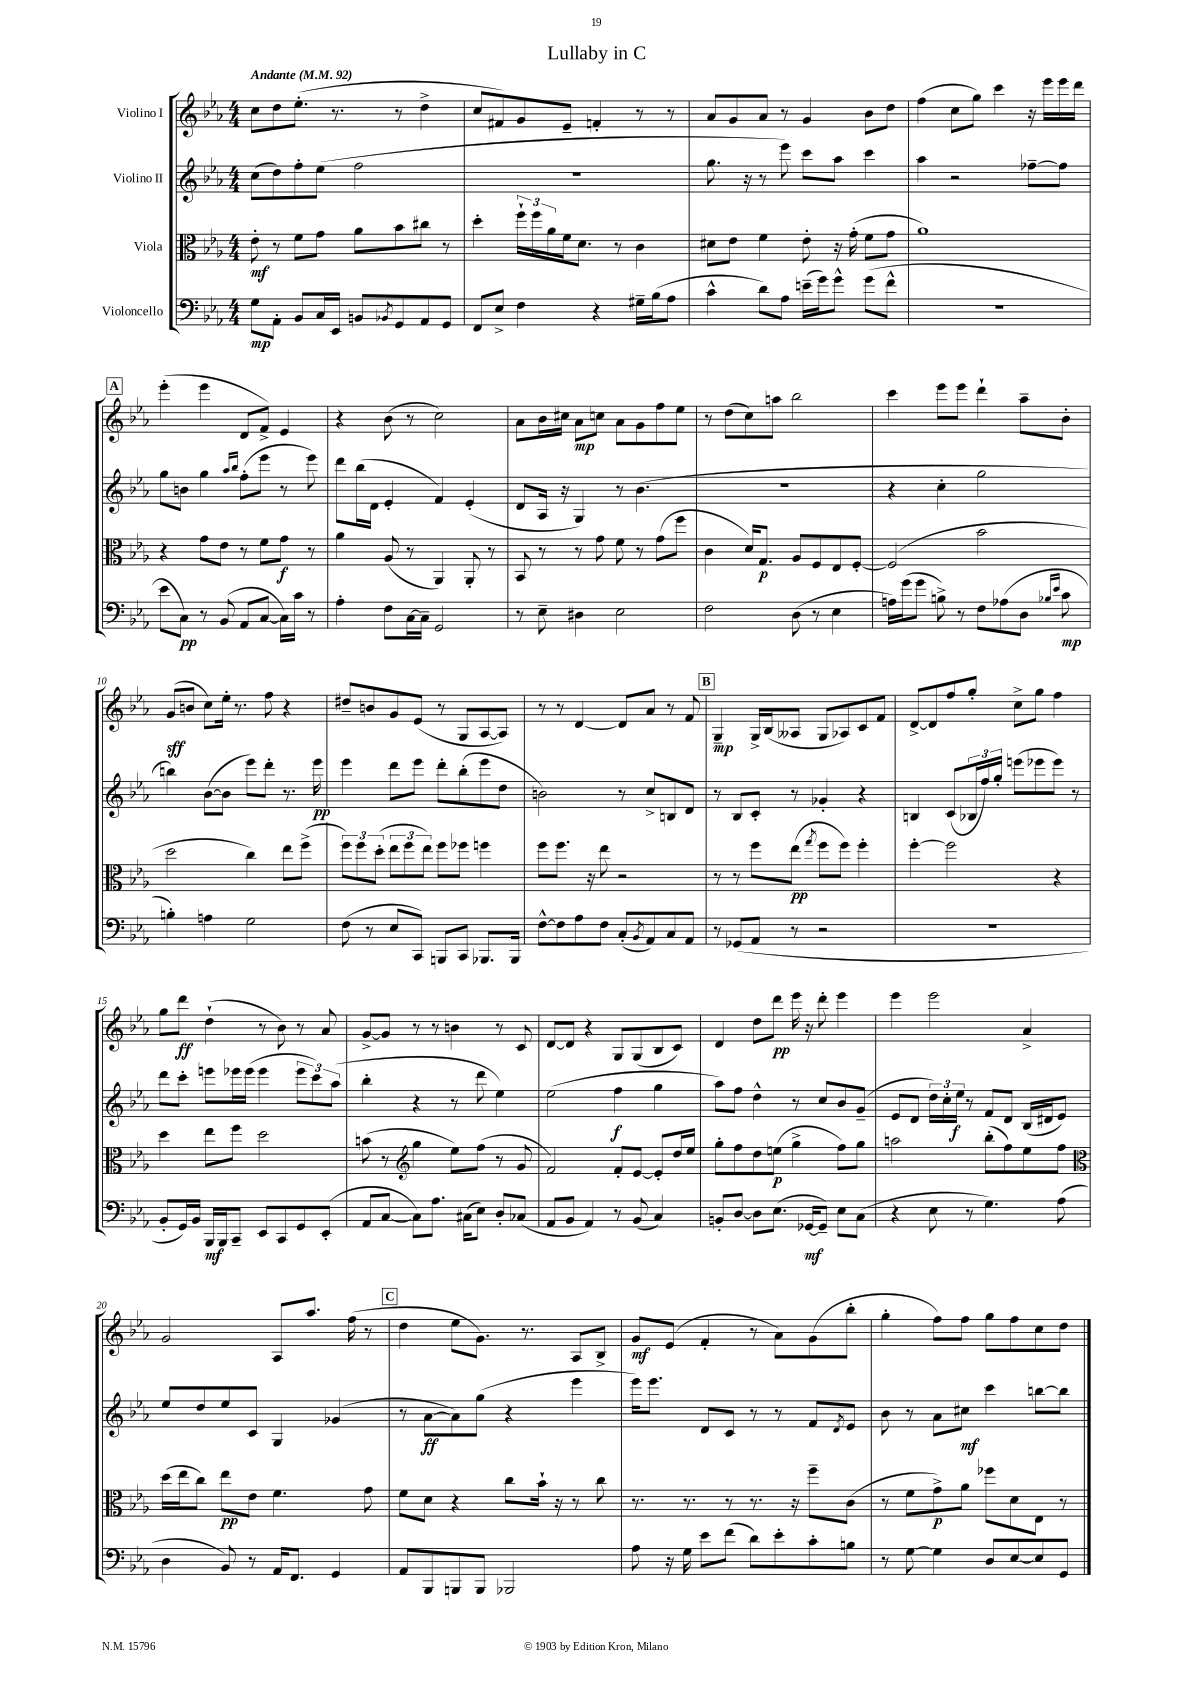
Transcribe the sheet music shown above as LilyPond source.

\header { title = "Lullaby in C" }
<<
\new StaffGroup <<
\new Staff = "s0" \with { instrumentName = "Violino I" } {
    \clef treble \key ees \major \numericTimeSignature \time 4/4 \tempo "Andante" 4 = 92
    c''8 d''8 ees''8.-.( r8. r8 d''4-> |
    c''8 fis'8) g'8 ees'8-- f'4-. r8 r8 |
    aes'8 g'8 aes'8 r8 g'4 bes'8 d''8 |
    f''4( c''8 g''8) c'''4 r16 ees'''16 ees'''16 d'''16 |
    \mark \markup { \box "A" } ees'''4-.( ees'''4 d'8 f'8->) ees'4 |
    r4 bes'8( r8 c''2) |
    aes'8 bes'16 cis''16 aes'8\mp c''8 aes'8 g'8 f''8 ees''8 |
    r8 d''8( c''8) a''8 bes''2 |
    c'''4 ees'''8 ees'''8 d'''4-! aes''8-- bes'8-. |
    g'8\sff( b'8 c''8) ees''16-. r8. f''8 r4 |
    dis''8-- b'8 g'8 ees'8( r8 g8 aes8~ aes8) |
    r8 r8 d'4~ d'8 aes'8 r8 f'8 |
    \mark \markup { \box "B" } g4--\mp g16-> bes16( aeses8 g8 aes8) c'8 f'8 |
    d'8~-> d'8 f''8 g''8-. c''8-> g''8 f''4 |
    g''8 d'''8\ff d''4-!( r8 bes'8) r8 aes'8 |
    g'8~-> g'8 r8 r8 b'4 r8 c'8 |
    d'8~ d'8 r4 g8 g8( bes8 c'8) |
    d'4 d''8 d'''8\pp ees'''16 r16 d'''8-. ees'''4 |
    ees'''4 ees'''2 aes'4-> |
    g'2 aes8 aes''8. f''16( r8 |
    \mark \markup { \box "C" } d''4 ees''8 g'8.) r8. aes8 bes8-> |
    g'8\mf ees'8( f'4-. r8 aes'8) g'8( bes''8-. |
    g''4-. f''8) f''8 g''8 f''8 c''8 d''8 \bar "|." |
}
\new Staff = "s1" \with { instrumentName = "Violino II" } {
    \clef treble \key ees \major \numericTimeSignature \time 4/4
    c''8( d''8) f''8-. ees''8( f''2 |
    R1 |
    g''8. r16 r8 ees'''8) c'''8 aes''8 c'''4 |
    aes''4 r2 fes''8~-- fes''8 |
    \mark \markup { \box "A" } g''8 b'8 g''4 \grace { aes''16 bes''16 } f''8-.( ees'''8 r8 ees'''8) |
    d'''8 bes''16( d'16 ees'4-. f'4) ees'4-.( |
    d'8 aes16 r16 g4) r8 bes'4.( |
    R1 |
    r4 c''4-. g''2 |
    b''4) bes'8~( bes'8 ees'''8) d'''8-. r8. ees'''16\pp |
    ees'''4 d'''8 ees'''8 d'''8-. bes''8-.( ees'''8 d''8 |
    b'2) r8 c''8-> b8 d'8 |
    \mark \markup { \box "B" } r8 bes8 c'8-. r8 ges'4-. r4 |
    b4 c'8( \tuplet 3/2 { bes16 f''16) g''16-. } e'''8( ees'''8 ees'''8) r8 |
    d'''8 c'''8-. e'''8 ees'''16 ees'''16( ees'''4 \tuplet 3/2 { ees'''8 c'''8) aes''8( } |
    bes''4-. r4 r8 d'''8 ees''4) |
    ees''2( f''4\f g''4 |
    aes''8) f''8 d''4-^ r8 c''8 bes'8 g'8--( |
    ees'8 d'8 \tuplet 3/2 { d''16) c''16-. ees''16\f } r8 f'8 d'8 bes16( dis'16 ees'8) |
    ees''8 d''8 ees''8 c'8 g4 ges'4( |
    \mark \markup { \box "C" } r8 aes'8~\ff aes'8) g''8( r4 ees'''4 |
    ees'''16) ees'''8. d'8 c'8 r8 r8 f'8 \acciaccatura { d'8 } ees'8 |
    bes'8 r8 aes'8 cis''8\mf c'''4 b''8~ b''8 \bar "|." |
}
\new Staff = "s2" \with { instrumentName = "Viola" } {
    \clef alto \key ees \major \numericTimeSignature \time 4/4
    ees'8-.\mf r8 f'8 g'8 aes'8 bes'8 cis''8 r8 |
    d''4-. \tuplet 3/2 { f''16-! f''16 aes'16 } f'16 d'8. r8 c'4 |
    dis'8 ees'8 f'4 ees'8-. r16 g'16-.( f'8 g'8 |
    aes'1) |
    \mark \markup { \box "A" } r4 g'8 ees'8 r8 f'8 g'8\f r8 |
    aes'4 aes8( r8 aes,4) aes,8-. r8 |
    bes,8 r8 r8 g'8 f'8 r8 g'8( f''8 |
    c'4 d'16) g8.\p aes8 f8 ees8 f8~-. |
    f2( bes'2 |
    d''2 c''4) ees''8 f''8->( |
    \tuplet 3/2 { f''8) f''8 d''8-.( } \tuplet 3/2 { ees''8 f''8 ees''8) } f''8 fes''8 f''4 |
    f''8 f''8. r16 ees''8 r2 |
    \mark \markup { \box "B" } r8 r8 f''8 ees''8\pp( \acciaccatura { g''8 } f''8 f''8) f''4-. |
    f''4~-. f''2 r4 |
    d''4 ees''8 f''8 d''2 |
    b'8( r8 \clef treble g''4 ees''8) f''8( r8 g'8 |
    f'2) f'8-. ees'8~ ees'8-. d''16 ees''16 |
    g''8-. f''8 d''8 e''8\p( g''4-> f''8) g''8 |
    a''2 bes''8-.( f''8) ees''8 f''8 |
    \clef alto d''16( ees''16 c''8) ees''8\pp ees'8 f'4. g'8 |
    \mark \markup { \box "C" } f'8 d'8 r4 c''8 bes'16-! r16 r8 c''8 |
    r8. r8. r8 r8. r16 f''8-- c'8( |
    r8 f'8 g'8->\p) aes'8 fes''8 d'8 ees8 r8 \bar "|." |
}
\new Staff = "s3" \with { instrumentName = "Violoncello" } {
    \clef bass \key ees \major \numericTimeSignature \time 4/4
    g8\mp aes,8-. bes,8 c16 ees,16 b,8 \acciaccatura { bes,8 } g,8 aes,8 g,8 |
    f,8 ees8-> f4 r4 gis16-- bes16( aes8 |
    c'4-^ d'8) aes8 e'16--( g'16) g'8-^ g'8( f'8-^ |
    R1 |
    \mark \markup { \box "A" } ees'8 c8\pp) r8 bes,8( aes,8 c8~ c16) c'16 r8 |
    aes4-. f8 c16~ c16-- g,2 |
    r8 ees8-- dis4 ees2 |
    f2 d8( r8 ees4 |
    a16) g'16( g'8 b8->) r8 f8 aes8( d8 \grace { bes16 ees'16 } c'8\mp |
    b4-.) a4 g2 |
    f8( r8 ees8 c,8) b,,8 c,8 bes,,8. bes,,16 |
    f8~-^ f8 aes8 f8 c8-.( \acciaccatura { bes,8 } aes,8) c8 aes,8 |
    \mark \markup { \box "B" } r8 ges,8( aes,8 r8 r2 |
    r1 |
    bes,8-. g,16) bes,16 bes,,16\mf bes,,16 c,8-- ees,8 c,8 g,8 ees,8-.( |
    aes,8 c8~ c8) aes8. cis16( ees8) d8-. ces8( |
    aes,8 bes,8 aes,4) r8 bes,8( c4) |
    b,8-. d8~ d8 ees8.( ges,16~\mf ges,8--) ees8 c8( |
    r4 ees8 r8 g4.) aes8( |
    d4 bes,8) r8 aes,16 f,8. g,4 |
    \mark \markup { \box "C" } aes,8 bes,,8 b,,8 b,,8 bes,,2 |
    aes8 r16 g16 ees'8 f'8( d'8) ees'8-. c'8-. b8 |
    r8 g8~ g4 d8 ees8~ ees8 g,8 \bar "|." |
}
>>
>>
